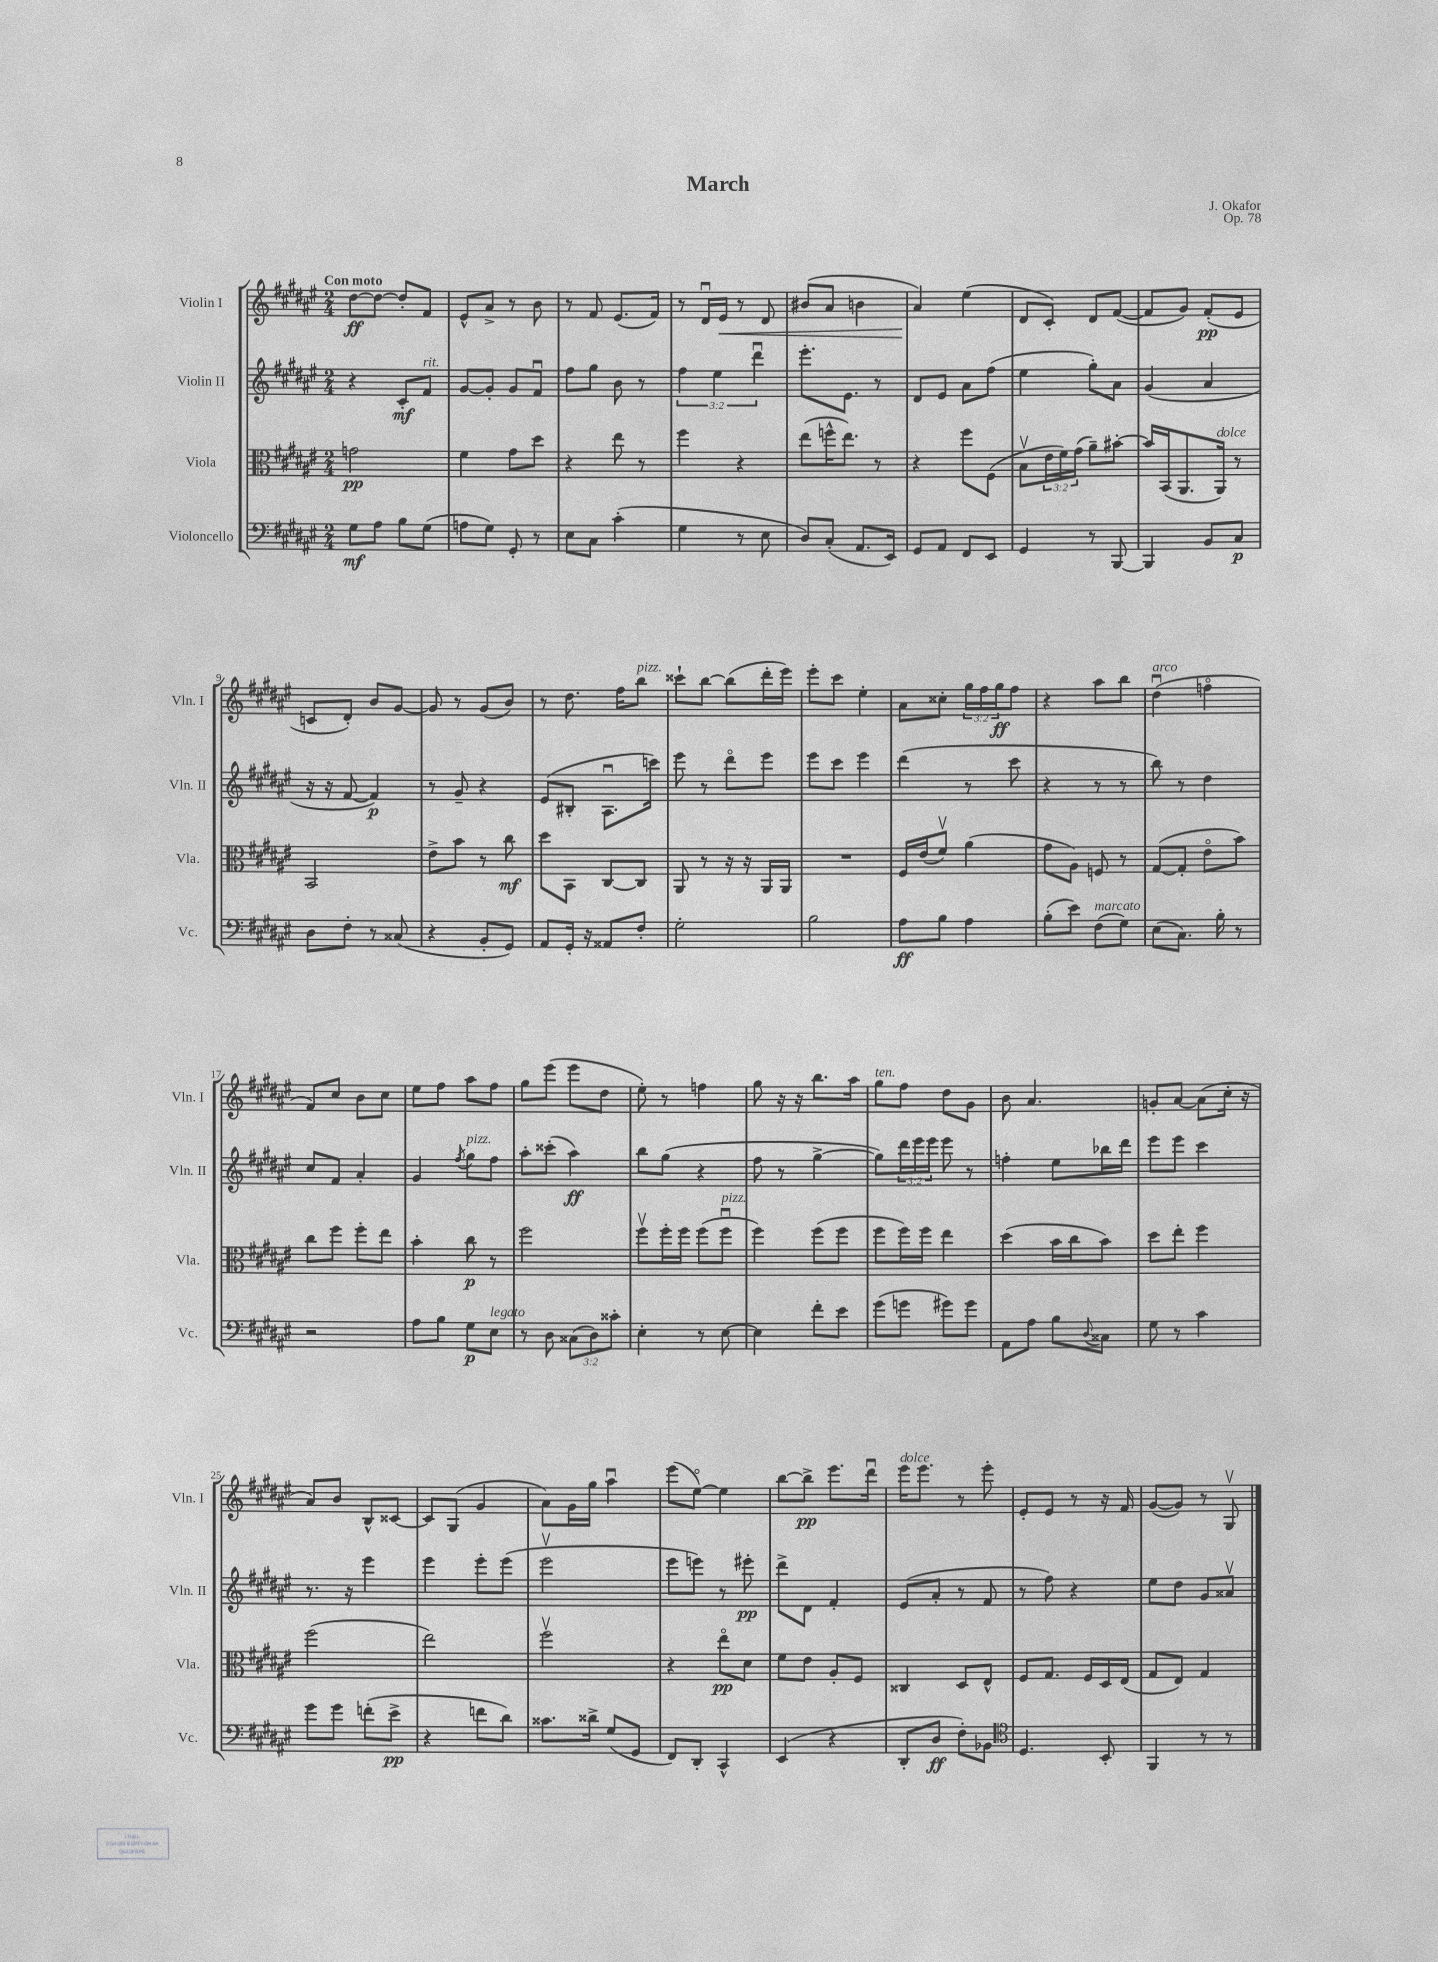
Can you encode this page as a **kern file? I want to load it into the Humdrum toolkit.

**kern	**kern	**kern	**kern
*staff4	*staff3	*staff2	*staff1
*clefF4	*clefC3	*clefG2	*clefG2
*k[f#c#g#d#a#e#]	*k[f#c#g#d#a#e#]	*k[f#c#g#d#a#e#]	*k[f#c#g#d#a#e#]
*M2/4	*M2/4	*M2/4	*M2/4
8G#	2g	4r	[8dd#
8A#	.	.	8dd#_
8B	.	8c#'	8dd#']
(8G#	.	8f#	8f#
=	=	=	=
8A	4f#	[8g#	8e#^^
8G#)	.	8g#']	8a#^
8GG#'	8g#	8g#	8r
8r	8dd#	8f#u	8b
=	=	=	=
8E#	4r	8ff#	8r
8C#	.	8gg#	8f#
(4c#'	8ee#	8b	(8.e#
.	8r	8r	.
.	.	.	16f#)
=	=	=	=
4G#	4ff#	6ff#	8r
.	.	.	16d#u
.	.	6ee#	.
.	.	.	16e#
8r	4r	.	8r
.	.	6ddd#u	.
8E#	.	.	8d#
=	=	=	=
8D#)	(8ee#	8.eee#'	(8b#
(8C#'	16ff^^	.	8a#
.	8.ee#)	8.e#	.
8.AA#	.	.	4b
.	8r	8r	.
16EE#)	.	.	.
=	=	=	=
8GG#	4r	8d#	4a#)
8AA#	.	8e#	.
8FF#	8ff#	8a#	(4ee#
8EE#	(8F#	(8ff#	.
=	=	=	=
4GG#	8Bv	4ee#	8d#
.	24e#	.	8c#')
.	24f#)	.	.
.	(24g#	.	.
8r	8a#~)	8gg#')	8d#
[8BBB	[8b#'	8a#	([8f#
=	=	=	=
4BBB]	16b#]	(4g#	8f#]
.	(16BB	.	.
.	8.AA#	.	8g#)
8BB	.	4a#	(8f#'
.	16AA#)	.	.
8C#	8r	.	8e#
=	=	=	=
8D#	2BB	16r	8c
.	.	16r	.
8F#'	.	[8f#	8d#')
8r	.	4f#])	8b
(8C##	.	.	[8g#
=	=	=	=
4r	8e#^	8r	8g#]
.	8b	8g#~	8r
8BB'	8r	4r	(8g#
8GG#)	8cc#	.	8b)
=	=	=	=
8AA#	8dd#	(8e#	8r
16GG#'	8BB	8B#'	8.dd#
16r	.	.	.
8AA##	[8C#	8.A#u	.
.	.	.	16ff#
8F#'	8C#]	.	8bb
.	.	16ccc)	.
=	=	=	=
2G#'	8AA#	8eee#	8ccc##`
.	8r	8r	[8bb
.	16r	8ddd#o	(8bb]
.	16r	.	.
.	16AA#	8eee#	16ddd#'
.	16AA#	.	16eee#)
=	=	=	=
2B	2r	8eee#	8eee#'
.	.	8ccc#	8ccc#
.	.	4eee#	4ee#'
=	=	=	=
8A#	16F#	(4ddd#	8a#
.	(16e#	.	.
8B	8f#v)	.	8cc##'
4A#	(4a#	8r	24gg#
.	.	.	24ff#
.	.	.	24gg#
.	.	8ccc#	8ff#
=	=	=	=
(8B'	8g#	4r	4r
8e#)	8A#)	.	.
(8F#	8F	8r	8aa#
8G#)	8r	8r	8bb
=	=	=	=
(8E#	([8G#	8bb)	(4dd#u
8.C#)	8G#']	8r	.
.	8e#o	4dd#	4ffo
16B'	.	.	.
8r	8b)	.	.
=	=	=	=
2r	8cc#	8cc#	8f#)
.	8ff#	8f#	8cc#
.	8ff#'	4a#'	8b
.	8ee#	.	8cc#
=	=	=	=
8A#	4b'	4g#	8ee#
8B	.	.	8ff#
.	.	8qff#	.
8G#	8cc#	8gg#	8aa#
8E#	8r	8ff#	8ff#
=	=	=	=
8r	2ff#	8aa#'	8gg#
8D#	.	(8ccc##'	(8eee#
(12C##	.	4aa#)	8eee#
12D#)	.	.	.
.	.	.	8dd#
12c##'	.	.	.
=	=	=	=
4E#'	8ff#v	8bb	8ee#')
.	16ff#'	(8gg#	8r
.	16ff#	.	.
8r	(8ff#	4r	4ff
[8E#	8ff#u	.	.
=	=	=	=
4E#]	4ff#)	8ff#	8gg#
.	.	8r	16r
.	.	.	16r
8f#'	(8ff#	[4gg#^	8.bb
8e#	8ff#	.	.
.	.	.	16aa#
=	=	=	=
(8g#	8ff#	8gg#])	8gg#
8g	16ff#)	24ddd#	8ff#
.	.	24eee#	.
.	16ff#	.	.
.	.	24eee#	.
8g#)	4ee#	8eee#	8dd#
8g#	.	8r	8g#
=	=	=	=
8AA#	(4dd#	4ff'	8b
8A#	.	.	4.a#
8B	16b	8ee#	.
.	16cc#	.	.
8qqD#	.	.	.
8C##	8b)	16bb-	.
.	.	16ddd#	.
=	=	=	=
8G#	8dd#	8eee#	8g'
8r	8ee#'	8eee#	[8a#
4c#	4ff#	4ccc#	(8a#]
.	.	.	16cc#'
.	.	.	16r
=	=	=	=
8g#	(2ff#	8.r	8a#)
8g#	.	.	8b
.	.	16r	.
(8f'	.	4eee#	8B^^
8e#^	.	.	[8c##
=	=	=	=
4r	2ee#)	4eee#	8c##]
.	.	.	(8G#
8f	.	8eee#'	4g#
8d#)	.	(8eee#	.
=	=	=	=
8.c##	2ff#v	2eee#v	8a#)
.	.	.	16g#
16d##^	.	.	16gg#
(8G#	.	.	4aa#u
8GG#	.	.	.
=	=	=	=
8FF#)	4r	8eee#	(8eee#
8DD#'	.	8eee)	[8ee#o)
4CC#^^	8ee#o	8r	4ee#]
.	8d#	8eee#'	.
=	=	=	=
(4EE#	8f#	8ddd#^	[8bb
.	8e#	8d#	8bb^]
4r	8A#'	4f#'	8.eee#
.	8F#	.	.
.	.	.	16ddd#u
=	=	=	=
8DD#'	4C##	(8e#	16eee#
.	.	.	8.eee#
8D#	.	8a#'	.
8F#')	8D#	8r	8r
8BB-	8E#^^	8f#	8eee#'
=	=	=	=
*clefC4	*	*	*
4.D#	8F#	8r	8e#'
.	8.G#	8ff#)	8e#
.	.	4r	8r
.	16F#	.	.
8BB'	16D#	.	16r
.	(16E#	.	16f#
=	=	=	=
4FF#	8G#	8ee#	([8g#
.	8E#)	8dd#	8g#])
8r	4G#	8g#	8r
8r	.	8a##v	8G#v
==	==	==	==
*-	*-	*-	*-
